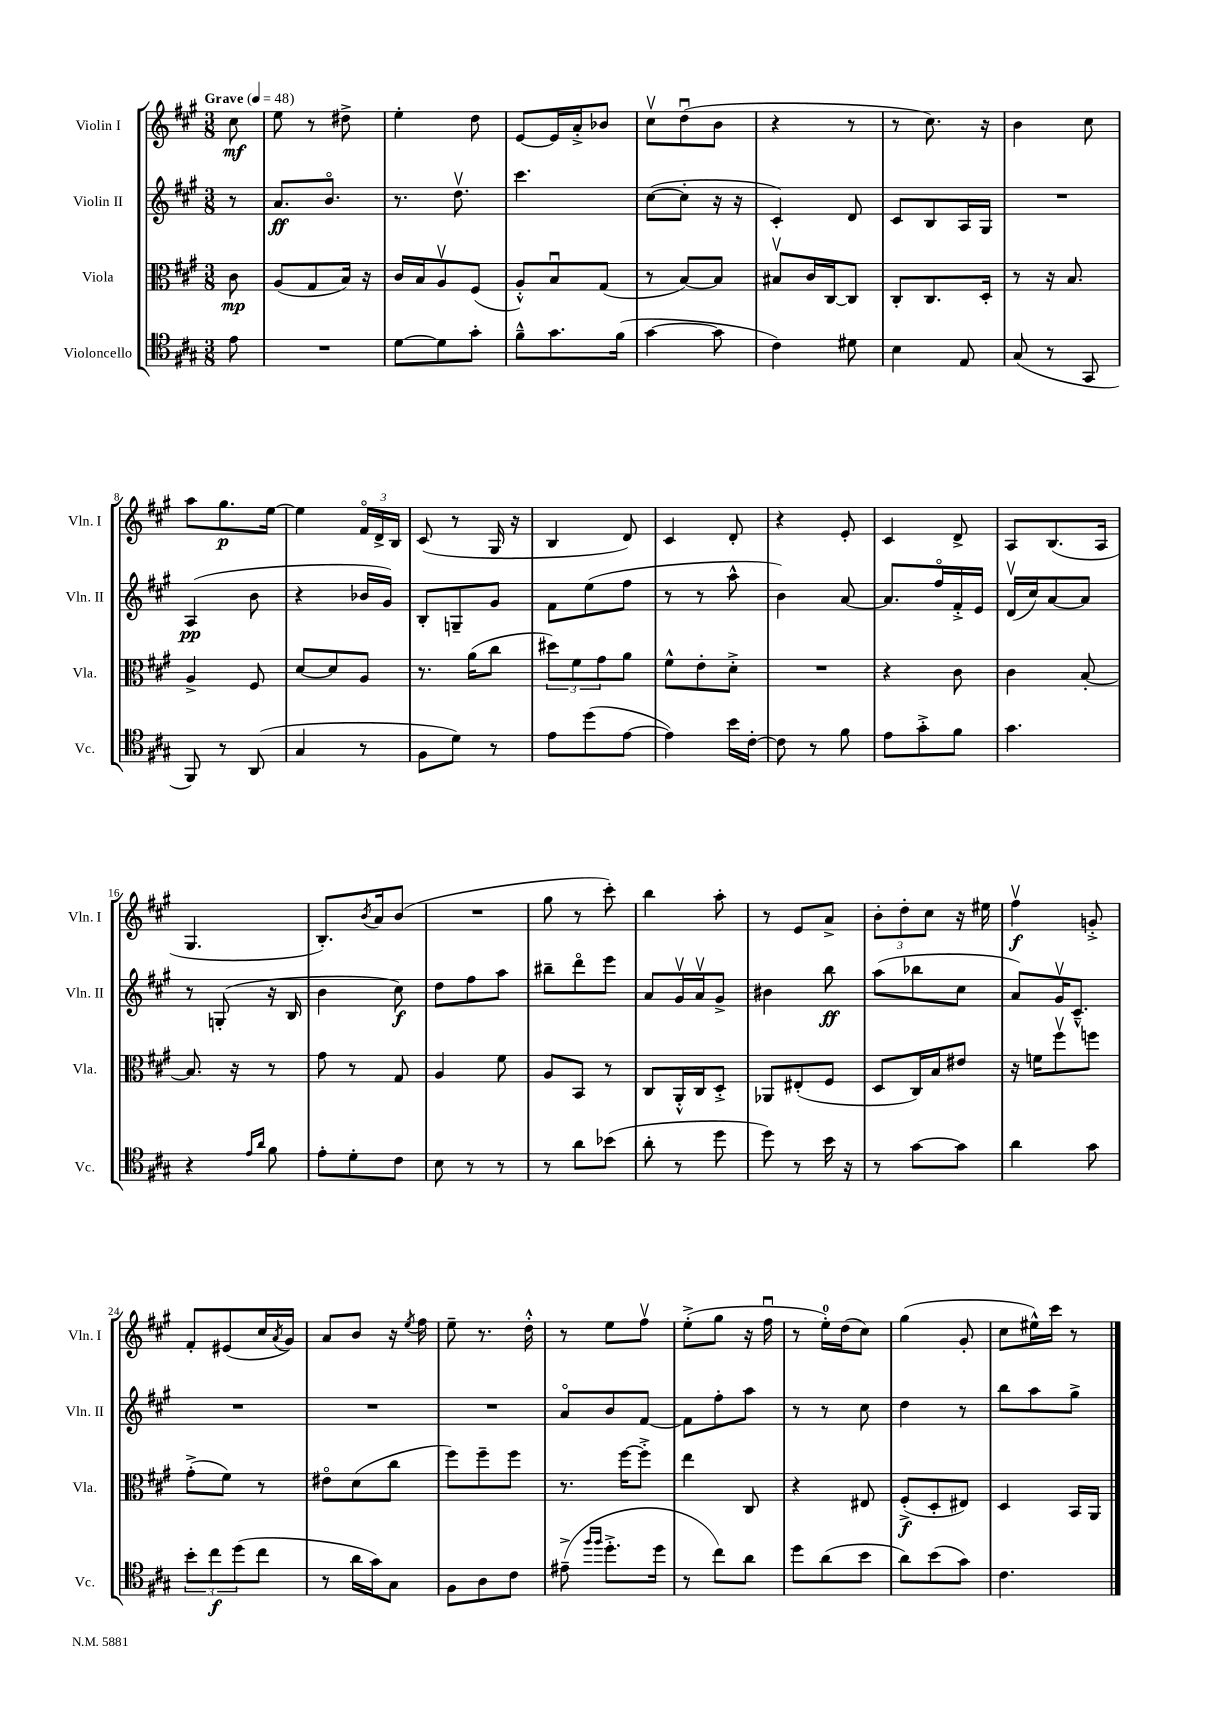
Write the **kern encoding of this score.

**kern	**kern	**kern	**kern
*staff4	*staff3	*staff2	*staff1
*clefC4	*clefC3	*clefG2	*clefG2
*k[f#c#g#]	*k[f#c#g#]	*k[f#c#g#]	*k[f#c#g#]
*M3/8	*M3/8	*M3/8	*M3/8
*MM48	*MM48	*MM48	*MM48
8e	8c#	8r	8cc#
=	=	=	=
4.r	(8A	8.a	8ee
.	8G#	.	8r
.	.	8.bo	.
.	16B)	.	8dd#^
.	16r	.	.
=	=	=	=
[8d	16c#	8.r	4ee'
.	16B	.	.
8d]	8Av	.	.
.	.	8.ddv	.
8g#'	(8F#	.	8dd
=	=	=	=
8f#~^^	8A'^^)	4.ccc#	[8e
8.g#	8Bu	.	16e]
.	.	.	16a'^
.	(8G#	.	8b-
(16f#	.	.	.
=	=	=	=
[4g#	8r	([8cc#	8cc#v
.	[8B)	8cc#']	(8ddu
8g#]	8B]	16r	8b
.	.	16r	.
=	=	=	=
4c#)	8B#v	4c#')	4r
.	16c#	.	.
.	[16C#	.	.
8d#	8C#]	8d	8r
=	=	=	=
4B	8C#'	8c#	8r
.	8.C#	8B	8.cc#)
8E	.	16A	.
.	16D'	16G#	16r
=	=	=	=
(8G#	8r	4.r	4b
8r	16r	.	.
.	8.B	.	.
8GG#	.	.	8cc#
=	=	=	=
8FF#)	4A^	(4A	8aa
8r	.	.	8.gg#
(8AA	8F#	8b	.
.	.	.	[16ee
=	=	=	=
4G#	[8d	4r	4ee]
.	8d]	.	.
8r	8A	16b-	24f#o
.	.	.	24d^
.	.	16g#)	.
.	.	.	24B
=	=	=	=
8F#	8.r	8B'	(8c#
8d)	.	8G~	8r
.	(16a	.	.
8r	8cc#	8g#	16G#
.	.	.	16r
=	=	=	=
8e	12dd#)	8f#	4B
.	12f#	.	.
(8dd	.	(8ee	.
.	12g#	.	.
[8e	8a	8ff#	8d)
=	=	=	=
4e])	8f#^^	8r	4c#
.	8e'	8r	.
16b	8d'^	8aa^^	8d'
[16c#'	.	.	.
=	=	=	=
8c#]	4.r	4b)	4r
8r	.	.	.
8f#	.	[8a	8e'
=	=	=	=
8e	4r	8.a]	4c#
8g#'^	.	.	.
.	.	16ff#o	.
8f#	8c#	16f#'^	8d^
.	.	16e	.
=	=	=	=
4.g#	4c#	(16dv	8A
.	.	16cc#)	.
.	.	[8a	(8.B
.	[8B'	8a]	.
.	.	.	16A
=	=	=	=
4r	8.B]	8r	4.G#
.	.	(8G'	.
.	16r	.	.
16qqe	.	.	.
16qqa	.	.	.
8f#	8r	16r	.
.	.	16B	.
=	=	=	=
8e'	8g#	4b	8.B')
8d'	8r	.	.
.	.	.	8qb
.	.	.	16a
8c#	8G#	8cc#)	(8b
=	=	=	=
8B	4A	8dd	4.r
8r	.	8ff#	.
8r	8f#	8aa	.
=	=	=	=
8r	8A	8bb#~	8gg#
8a	8BB	8dddo	8r
(8b-	8r	8eee	8ccc#')
=	=	=	=
8a'	8C#	8a	4bb
8r	16AA'^^	16g#v	.
.	16C#	16av	.
8dd	8D'^	8g#^	8aa'
=	=	=	=
8dd)	8AA-	4b#	8r
8r	(8E#'	.	8e
16b	8F#	8bb	8a^
16r	.	.	.
=	=	=	=
8r	8D	(8aa	12b'
.	.	.	12dd'
[8g#	16C#)	8bb-	.
.	.	.	12cc#
.	16B	.	.
8g#]	8e#	8cc#	16r
.	.	.	16ee#
=	=	=	=
4a	16r	8a)	4ff#v
.	16f	.	.
.	8ff#v	16g#v	.
.	.	8.c#~^^	.
8g#	8ff	.	8g'^
=	=	=	=
12b'	(8g#'^	4.r	8f#'
12cc#	.	.	.
.	8f#)	.	(8e#
(12dd	.	.	.
8cc#	8r	.	16cc#
.	.	.	8qa
.	.	.	16g#)
=	=	=	=
8r	8e#o	4.r	8a
16a	(8d	.	8b
16g#)	.	.	.
8G#	8cc#	.	16r
.	.	.	8qee
.	.	.	16ff#
=	=	=	=
8F#	8ff#)	4.r	8ee~
8A	8ff#~	.	8.r
8c#	8ff#	.	.
.	.	.	16dd'^^
=	=	=	=
(8e#~^	8.r	8ao	8r
16qqff#	.	.	.
16qqff#	.	.	.
8.dd'^	.	8b	8ee
.	[16ff#	.	.
.	8ff#'^]	[8f#	8ff#v
16dd	.	.	.
=	=	=	=
8r	4ee	8f#]	(8ee'^
8cc#)	.	8ff#'	8gg#
8a	8C#	8aa	16r
.	.	.	16ff#u
=	=	=	=
8dd	4r	8r	8r
(8a	.	8r	16ee')
.	.	.	(16dd
8b	8E#	8cc#	8cc#)
=	=	=	=
8a)	(8F#'^	4dd	(4gg#
(8b	8D'	.	.
8g#)	8E#)	8r	8g#'
=	=	=	=
4.c#	4D	8bb	8cc#
.	.	8aa	16ee#^^)
.	.	.	16ccc#
.	16BB	8gg#^	8r
.	16AA	.	.
==	==	==	==
*-	*-	*-	*-
